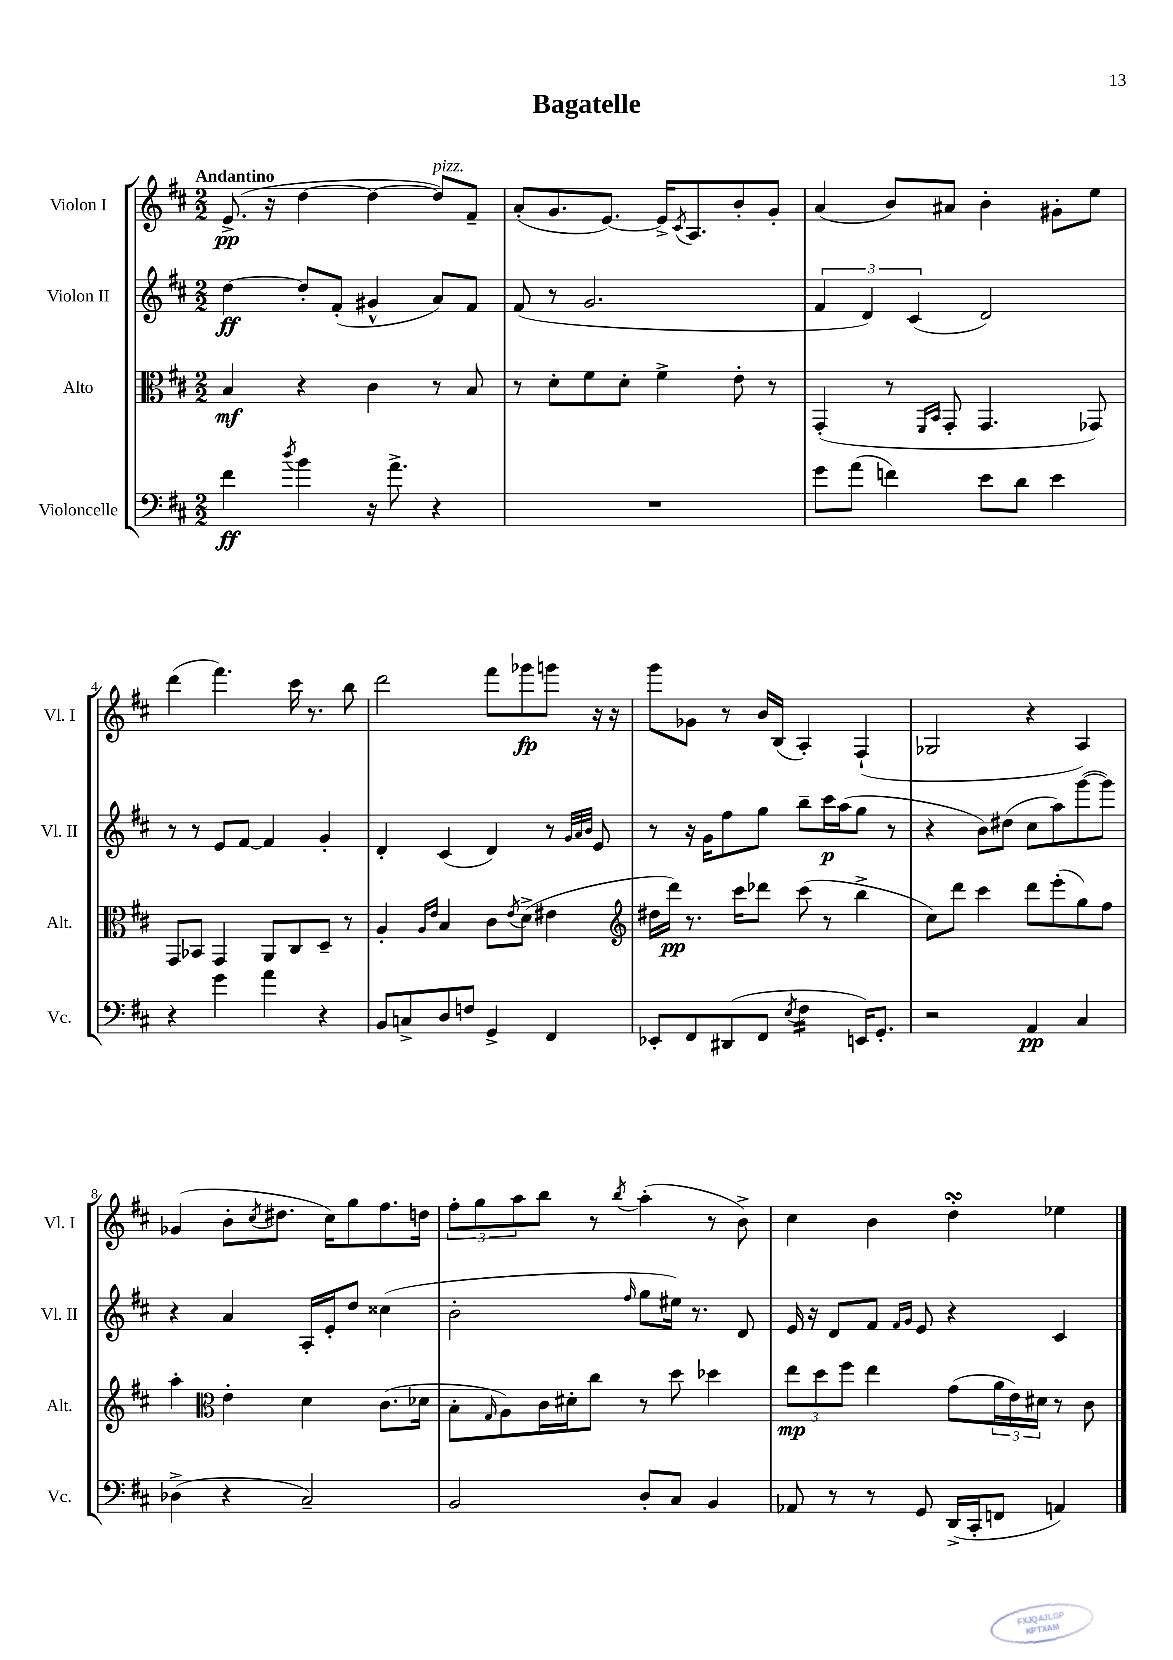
\header { title = "Bagatelle" }
<<
\new StaffGroup <<
\new Staff = "s0" \with { instrumentName = "Violon I" shortInstrumentName = "Vl. I" } {
    \clef treble \key d \major \numericTimeSignature \time 2/2 \tempo "Andantino"
    e'8.->\pp( r16 d''4~ d''4~ d''8^\markup { \italic "pizz." }) fis'8-- |
    a'8-.( g'8. e'8.~) e'16-> \acciaccatura { cis'8 } a8. b'8-. g'8-. |
    a'4( b'8) ais'8 b'4-. gis'8-. e''8 |
    d'''4( fis'''4.) cis'''16 r8. b''8 |
    d'''2 fis'''8 ges'''8\fp g'''8 r16 r16 |
    g'''8 ges'8 r8 b'16 b16( a4-.) fis4-!( |
    ges2 r4 a4) |
    ges'4( b'8-. \acciaccatura { cis''8 } dis''8. cis''16) g''8 fis''8. d''16 |
    \tuplet 3/2 { fis''8-. g''8 a''8 } b''8 r8 \acciaccatura { b''8 } a''4-.( r8 b'8->) |
    cis''4 b'4 d''4-.\turn ees''4 \bar "|." |
}
\new Staff = "s1" \with { instrumentName = "Violon II" shortInstrumentName = "Vl. II" } {
    \clef treble \key d \major \numericTimeSignature \time 2/2
    d''4~\ff d''8-. fis'8-.( gis'4-^ a'8) fis'8 |
    fis'8( r8 g'2. |
    \tuplet 3/2 { fis'4 d'4) cis'4( } d'2) |
    r8 r8 e'8 fis'8~ fis'4 g'4-. |
    d'4-. cis'4( d'4) r8 \grace { g'32 a'32 b'32 } e'8 |
    r8 r16 g'16 fis''8 g''8 b''8-- cis'''16\p a''16( g''8 r8 |
    r4 b'8) dis''8( cis''8 a''8) g'''8~( g'''8) |
    r4 a'4 a16-. e'16-. d''8 cisis''4( |
    b'2-. \grace { fis''16 } g''8 eis''16) r8. d'8 |
    e'16 r16 d'8 fis'8 \grace { fis'16 g'16 } e'8 r4 cis'4 \bar "|." |
}
\new Staff = "s2" \with { instrumentName = "Alto" shortInstrumentName = "Alt." } {
    \clef alto \key d \major \numericTimeSignature \time 2/2
    b4\mf r4 cis'4 r8 b8 |
    r8 d'8-. fis'8 d'8-. fis'4-> e'8-. r8 |
    g,4-.( r8 \grace { fis,16 b,16 } g,8-. g,4. ges,8) |
    g,8 bes,8 g,4 a,8 cis8 d8-- r8 |
    a4-. \grace { a16 e'16 } b4 cis'8 \acciaccatura { e'8 } d'8->( eis'4 |
    \clef treble dis''16 d'''16\pp) r8. cis'''16 des'''8 cis'''8( r8 b''4-> |
    cis''8) d'''8 cis'''4 d'''8 e'''8-.( g''8) fis''8 |
    a''4-. \clef alto e'4-. d'4 cis'8.( des'16 |
    b8-. \grace { g16 } a8) cis'16 dis'16-. cis''8 r8 d''8 des''4 |
    \tuplet 3/2 { e''8\mp d''8 fis''8 } e''4 g'8( \tuplet 3/2 { a'16 e'16) dis'16 } r8 cis'8 \bar "|." |
}
\new Staff = "s3" \with { instrumentName = "Violoncelle" shortInstrumentName = "Vc." } {
    \clef bass \key d \major \numericTimeSignature \time 2/2
    fis'4\ff \acciaccatura { d''8 } b'4 r16 a'8.-> r4 |
    R1 |
    g'8 a'8( f'4) e'8 d'8 e'4 |
    r4 g'4 a'4 r4 |
    b,8 c8-> d8 f8 g,4-> fis,4 |
    ees,8-. fis,8 dis,8( fis,8 \acciaccatura { e8 } fis4:16 e,16) g,8.-. |
    r2 a,4\pp cis4 |
    des4->( r4 cis2--) |
    b,2 d8-. cis8 b,4 |
    aes,8 r8 r8 g,8 d,16->( cis,16-. f,8 a,4) \bar "|." |
}
>>
>>
